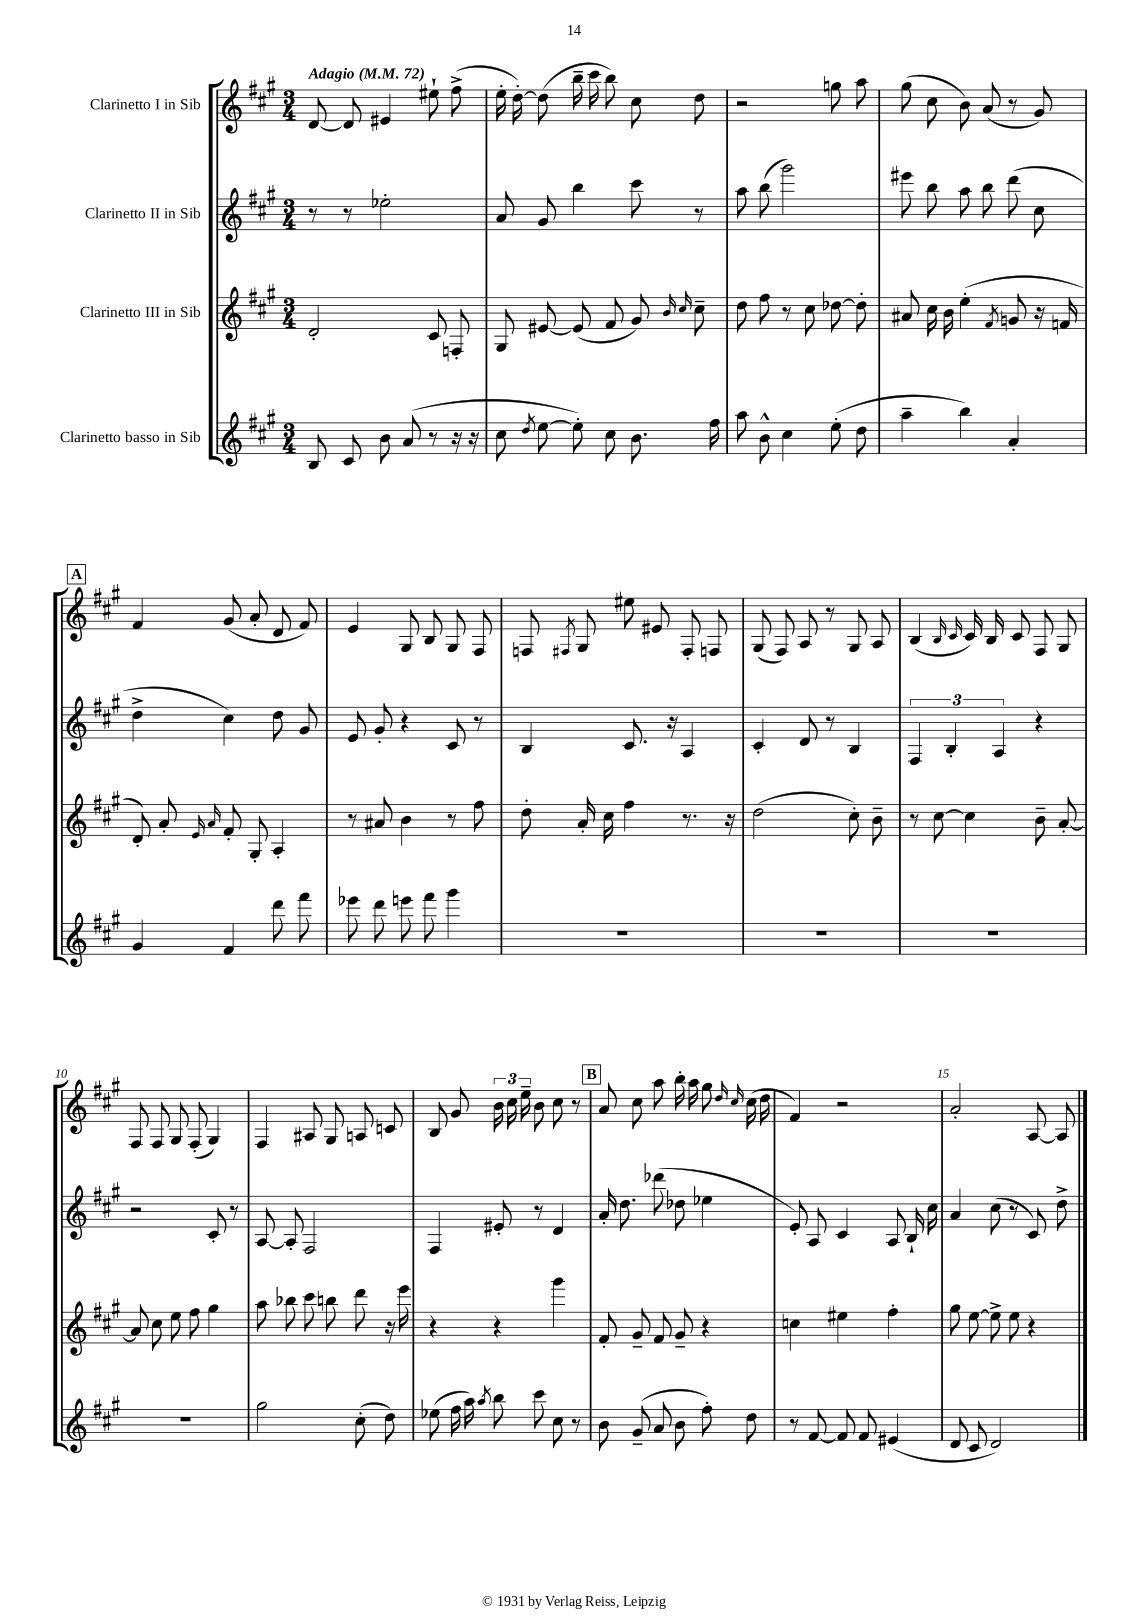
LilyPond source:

<<
\new StaffGroup <<
\new Staff = "s0" \with { instrumentName = "Clarinetto I in Sib" } {
    \clef treble \key a \major \numericTimeSignature \time 3/4 \tempo "Adagio" 4 = 72
    \autoBeamOff d'8~ d'8 eis'4 eis''8-! fis''8->( |
    e''16-. d''16~-.) d''8( b''16-- cis'''16 b''8) cis''8 d''8 |
    r2 g''8 a''8 |
    gis''8( cis''8 b'8) a'8( r8 gis'8) |
    \mark \markup { \box "A" } fis'4 gis'8( a'8-. d'8 fis'8) |
    e'4 gis8 b8 gis8 fis8 |
    f8 \acciaccatura { fis8 } gis8 eis''8 eis'8 fis8-. f8 |
    gis8( fis8) a8 r8 gis8 a8 |
    b4( \grace { b16 cis'16 } cis'16) b16 cis'8 fis8 gis8 |
    fis8 fis8 gis8 fis8-.( gis4) |
    fis4 ais8 gis8 a8 c'8 |
    b8 gis'8 \tuplet 3/2 { b'16 cis''16 e''16-- } b'8 cis''8 r8 |
    \mark \markup { \box "B" } a'8 cis''8 a''8 b''16-. a''16 gis''8 \grace { d''16 cis''16 } cis''16( d''16 |
    fis'4) r2 |
    a'2-. a8~ a8 \bar "|." |
}
\new Staff = "s1" \with { instrumentName = "Clarinetto II in Sib" } {
    \clef treble \key a \major \numericTimeSignature \time 3/4
    \autoBeamOff r8 r8 ees''2-. |
    a'8 gis'8 b''4 cis'''8 r8 |
    a''8 b''8( gis'''2) |
    eis'''8 b''8 a''8 b''8 d'''8( cis''8 |
    \mark \markup { \box "A" } d''4-> cis''4) d''8 gis'8 |
    e'8 gis'8-. r4 cis'8 r8 |
    b4 cis'8. r16 a4 |
    cis'4-. d'8 r8 b4 |
    \tuplet 3/2 { fis4 b4-. a4 } r4 |
    r2 cis'8-. r8 |
    a8~ a8-. fis2 |
    fis4 eis'8-. r8 d'4 |
    \mark \markup { \box "B" } a'16-. d''8. des'''8( des''8 ees''4 |
    e'8-.) a8 cis'4 a8 b16-! cis''16 |
    a'4 cis''8( r8 cis'8) d''8-> \bar "|." |
}
\new Staff = "s2" \with { instrumentName = "Clarinetto III in Sib" } {
    \clef treble \key a \major \numericTimeSignature \time 3/4
    \autoBeamOff d'2-. cis'8 f8-. |
    gis8 eis'8~ eis'8( fis'8 gis'8) \grace { b'16 cis''16 } cis''8-- |
    d''8 fis''8 r8 cis''8 des''8~ des''8-. |
    ais'8 cis''16 b'16 e''4-.( \acciaccatura { fis'8 } g'8 r16 f'16 |
    \mark \markup { \box "A" } d'8-.) a'8-. \grace { e'16 a'16 } fis'8-. gis8-. a4-. |
    r8 ais'8 b'4 r8 fis''8 |
    d''8-. a'16-. cis''16 fis''4 r8. r16 |
    d''2( cis''8-.) b'8-- |
    r8 cis''8~ cis''4 b'8-- a'8~-. |
    a'8 cis''8 e''8 fis''8 gis''4 |
    a''8 bes''8 cis'''8 b''8 d'''8 r16 e'''16 |
    r4 r4 gis'''4 |
    \mark \markup { \box "B" } fis'8-. gis'8-- fis'8 gis'8-- r4 |
    c''4 eis''4 fis''4-. |
    gis''8 e''8~ e''8-> e''8 r4 \bar "|." |
}
\new Staff = "s3" \with { instrumentName = "Clarinetto basso in Sib" } {
    \clef treble \key a \major \numericTimeSignature \time 3/4
    \autoBeamOff b8 cis'8 b'8 a'8( r8 r16 r16 |
    cis''8 \acciaccatura { d''8 } e''8~ e''8-.) cis''8 b'8. fis''16 |
    a''8 b'8-^ cis''4 e''8-.( d''8 |
    a''4-- b''4) a'4-. |
    \mark \markup { \box "A" } gis'4 fis'4 d'''8 fis'''8 |
    ees'''8 d'''8 e'''8 fis'''8 gis'''4 |
    R2. |
    R2. |
    R2. |
    R2. |
    gis''2 cis''8-.( d''8) |
    ees''8( fis''16 a''16) \acciaccatura { a''8 } b''8 cis'''8 cis''8 r8 |
    \mark \markup { \box "B" } b'8 gis'8--( a'8 b'8 fis''8-.) d''8 |
    r8 fis'8~ fis'8 fis'8 eis'4( |
    d'8 cis'8 d'2) \bar "|." |
}
>>
>>
\layout { \context { \Score \override BarNumber.break-visibility = ##(#f #t #t) barNumberVisibility = #(every-nth-bar-number-visible 5) } }
